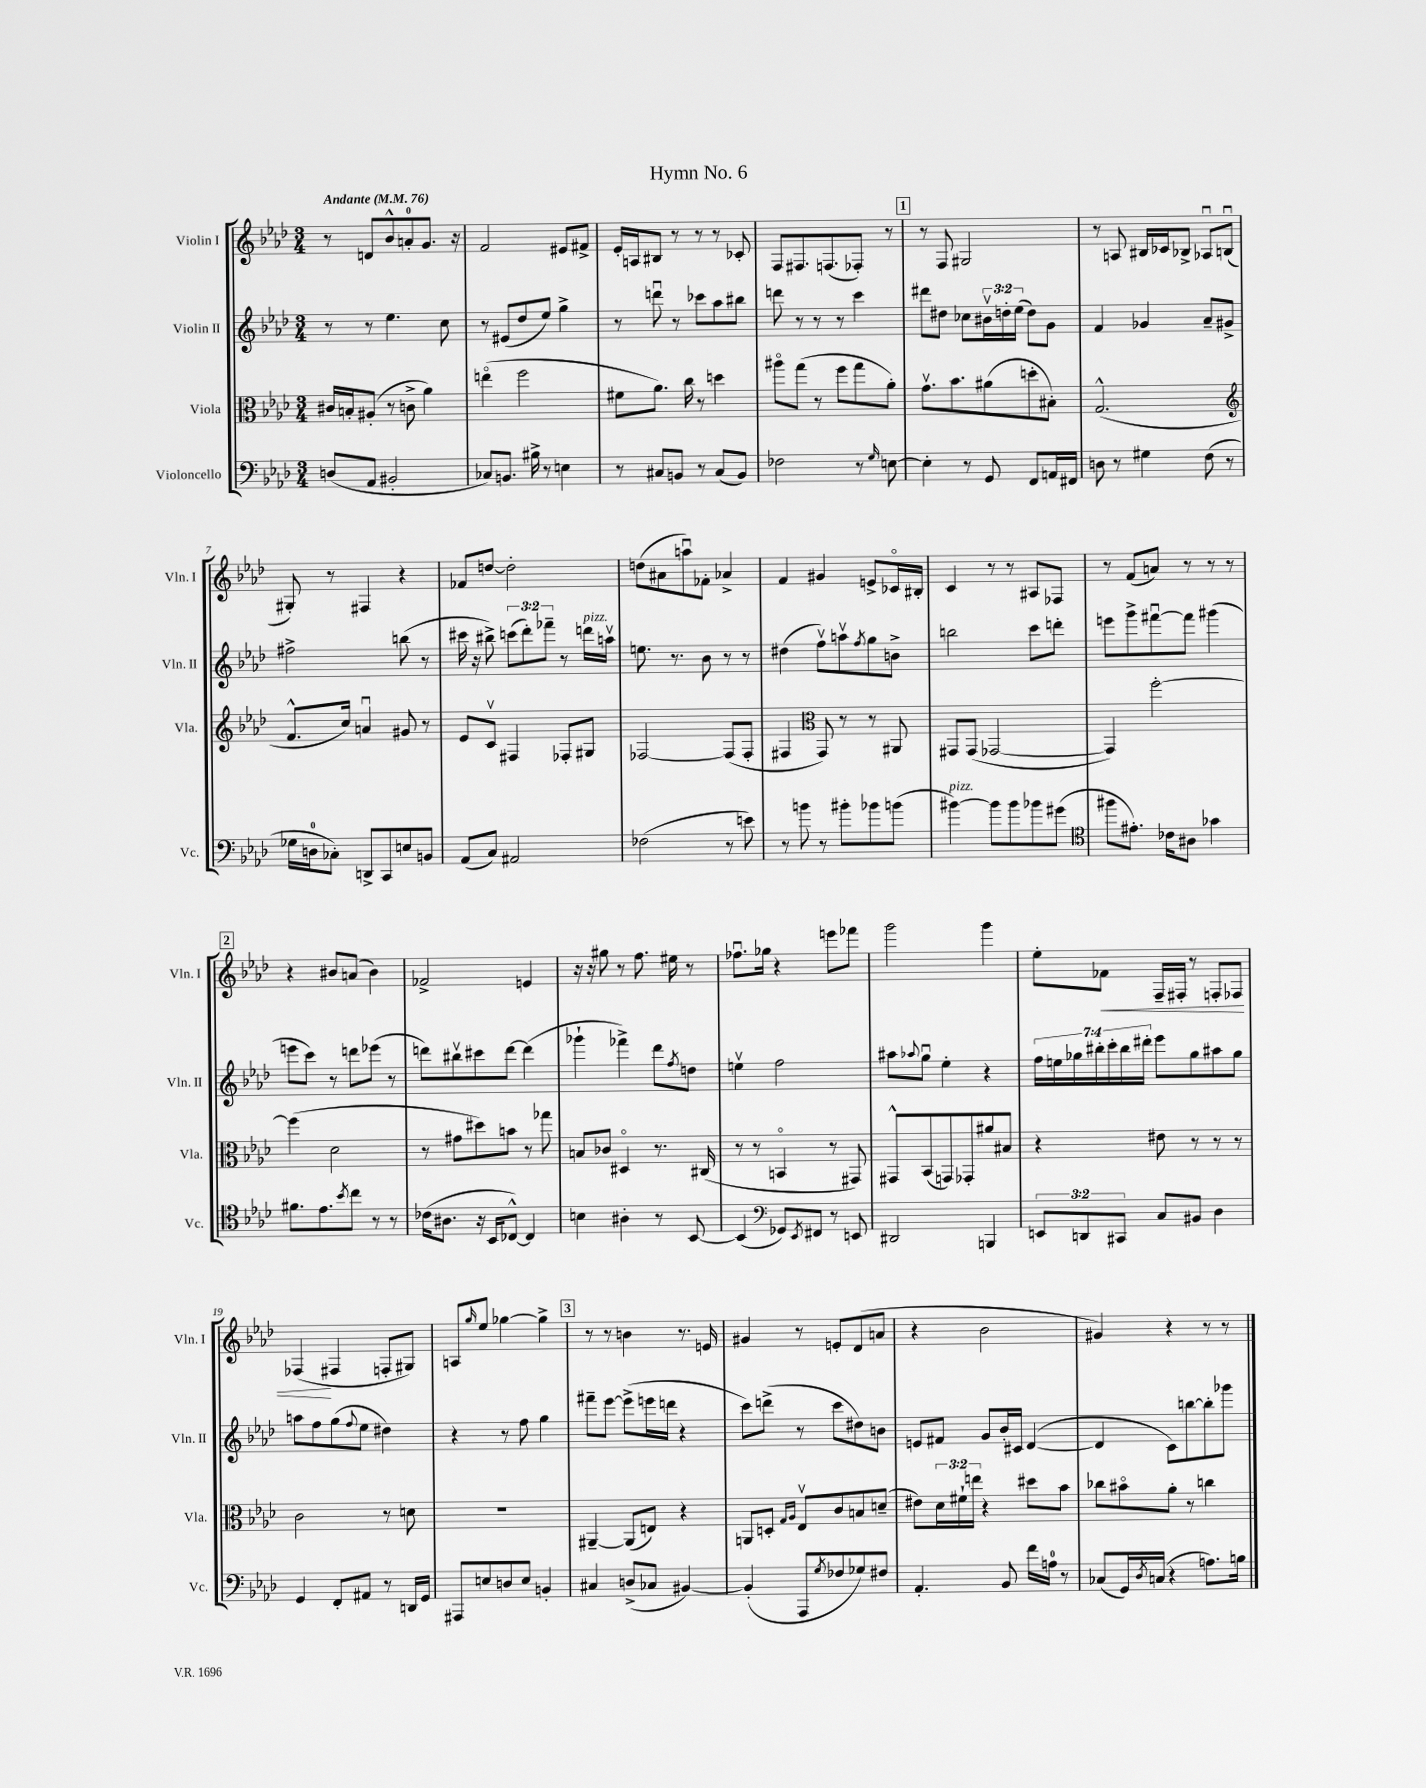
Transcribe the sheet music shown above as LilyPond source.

\header { title = "Hymn No. 6" }
<<
\new StaffGroup <<
\new Staff = "s0" \with { instrumentName = "Violin I" shortInstrumentName = "Vln. I" } {
    \clef treble \key aes \major \numericTimeSignature \time 3/4 \tempo "Andante" 4 = 76
    r8 d'8 bes'8-^ a'8-0-. g'8. r16 |
    f'2 eis'8 fis'8-> |
    ees'16-. a16 bis8 r8 r8 r8 ces'8-. |
    f8 fis8. f8.( fes8-.) r8 |
    \mark \markup { \box "1" } r8 f8 gis2 |
    r8 a8 bis16 ces'16 bes8-> aes8\downbow b8\downbow( |
    gis8-.) r8 fis4 r4 |
    fes'8 d''8~ d''2-. |
    d''8( ais'8 a''8\downbow) fes'8-. aes'4-> |
    f'4 gis'4 e'8-> ces'16\flageolet bis16-. |
    c'4 r8 r8 ais8 fes8 |
    r8 f'8( a'8) r8 r8 r8 |
    \mark \markup { \box "2" } r4 bis'8 a'8( bis'4) |
    fes'2-> e'4 |
    r16 r16 gis''8 r8 f''8. eis''16 r8 |
    fes''8.\downbow ges''16 r4 e'''8 fes'''8 |
    g'''2 g'''4 |
    ees''8-. fes'8\< f16-- fis16-. r8 f8-. fes8 |
    fes4\!( fis4 f8-. gis8) |
    a8 \grace { g''16 } ees''8 ges''4~ ges''4-> |
    \mark \markup { \box "3" } r8 r8 b'4 r8. e'16 |
    gis'4 r8 e'8-. des'8( a'8 |
    r4 bes'2 |
    gis'4) r4 r8 r8 \bar "|." |
}
\new Staff = "s1" \with { instrumentName = "Violin II" shortInstrumentName = "Vln. II" } {
    \clef treble \key aes \major \numericTimeSignature \time 3/4 \override Staff.TupletNumber.text = #tuplet-number::calc-fraction-text
    r8 r8 ees''4. c''8 |
    r8 eis'8( des''8 ees''8) g''4-> |
    r8 d'''8\downbow r8 ces'''8 aes''8 bis''8 |
    d'''8 r8 r8 r8 c'''4 |
    \mark \markup { \box "1" } dis'''8 dis''8 ces''8 \tuplet 3/2 { bis'16\upbow d''16-. ees''16( } d''8) g'8 |
    f'4 ges'4 aes'8-- gis'8-> |
    fis''2-> b''8( r8 |
    cis'''16 r16 bis''8->) \tuplet 3/2 { c'''8( des'''8-.) fes'''8-- } r8 d'''16^\markup { \italic "pizz." } a''16\upbow |
    e''8. r8. bes'8 r8 r8 |
    dis''4( f''8\upbow) a''8\upbow \acciaccatura { f''8 } g''8 b'8-> |
    b''2 c'''8 d'''8-. |
    e'''8 g'''8-> fis'''8~\downbow fis'''8 gis'''4( |
    \mark \markup { \box "2" } e'''8 c'''8) r8 d'''8 ees'''8( r8 |
    d'''8) bis''8\upbow cis'''8 d'''8~ d'''4( |
    ges'''4-! fes'''4->) des'''8 \acciaccatura { f''8 } d''8 |
    e''4\upbow f''2 |
    ais''8 \appoggiatura { aes''8 } g''8\downbow ees''4-. r4 |
    \tuplet 7/4 { f''16 e''16 ges''16 bis''16-. c'''16-. bis''16 dis'''16-. } ees'''8 ges''8 ais''8 ges''8 |
    a''8 f''8 g''8( \appoggiatura { f''8 } ees''8 dis''4) |
    r4 r8 f''8 g''4 |
    \mark \markup { \box "3" } fis'''8-- ees'''8~ ees'''8->( e'''16 d'''16 r4 |
    c'''8) d'''8->( r8 c'''8 dis''8) b'8 |
    e'8 fis'8 g'8 bes'16-. cis'16 des'4~( |
    des'4 c'8) b''8~ b''8-. ges'''8 \bar "|." |
}
\new Staff = "s2" \with { instrumentName = "Viola" shortInstrumentName = "Vla." } {
    \clef alto \key aes \major \numericTimeSignature \time 3/4 \override Staff.TupletNumber.text = #tuplet-number::calc-fraction-text
    cis'16 b16-. ais8-.( r8 c'8-> aes'4) |
    e''4\flageolet( f''2 |
    fis'8 aes'8.) c''16 r8 d''4 |
    ais''8\flageolet g''8( r8 f''8 g''8 aes'8-.) |
    \mark \markup { \box "1" } g'8.\upbow bes'8. ais'8( d''8-. bis8-.) |
    g2.-^( |
    \clef treble f'8.-^ c''16) a'4\downbow gis'8 r8 |
    ees'8 c'8\upbow fis4 fes8-. gis8 |
    fes2~ fes8( fes8-. |
    fis4 \clef alto g,8) r8 r8 ais,8 |
    gis,8 gis,8( ges,2~ |
    ges,4) f''2~-. |
    \mark \markup { \box "2" } f''4( des'2 |
    r8 gis'8 dis''8) b'8 r8 ges''8 |
    b8 ces'8 dis4\flageolet r8. cis16( |
    r8 r8 b,4\flageolet r8 gis,8) |
    gis,8-^ bes,8( g,8) ges,8-. ais'8 bis8 |
    r4 eis'8 r8 r8 r8 |
    c'2 r8 d'8 |
    R2. |
    \mark \markup { \box "3" } ais,4~-- ais,8( e8) r4 |
    a,8 d8-. \grace { g16 aes16 } ees8\upbow c'8 b8 d'8--( |
    eis'8) \tuplet 3/2 { des'16 fis'16-! e''16 } r4 dis''8 bes'8 |
    ces''8 bis'8\flageolet aes'8-. r8 c''4 \bar "|." |
}
\new Staff = "s3" \with { instrumentName = "Violoncello" shortInstrumentName = "Vc." } {
    \clef bass \key aes \major \numericTimeSignature \time 3/4 \override Staff.TupletNumber.text = #tuplet-number::calc-fraction-text
    d8( aes,8 bis,2-. |
    ces8) b,8. bis16-> r8 e4 |
    r8 cis8 b,8 r8 cis8( b,8) |
    fes2 r8 \grace { g16 } e8~ |
    \mark \markup { \box "1" } e4-. r8 g,8 f,8 a,16 fis,16 |
    d8 r8 gis4 f8( r8 |
    ges16 d16-0 ces8-.) d,8-> c,8 e8 b,8 |
    aes,8( c8) ais,2 |
    fes2( r8 e'8) |
    r8 b'8 r8 bis'8-. bes'8 b'8( |
    bis'4~^\markup { \italic "pizz." }) bis'8 bis'8 bes'8 gis'8( |
    \clef tenor fis''8 eis'8.-.) ces'16 ais8 ges'4 |
    \mark \markup { \box "2" } fis'8. ees'8. \acciaccatura { bes'8 } c''8 r8 r8 |
    ces'16( ais8. r16 bes,16 ces8~-^) ces4 |
    b4 ais4-. r8 bes,8~ |
    bes,4( \clef bass ges,8) \acciaccatura { ees,8 } fis,8 r8 e,8 |
    dis,2 b,,4 |
    \tuplet 3/2 { e,8 d,8 cis,8 } c8 bis,8 des4 |
    g,4 f,8-. ais,8 r8 d,16 g,16 |
    ais,,8 e8 d8 e8 b,4-. |
    \mark \markup { \box "3" } cis4 d8->( ces8 bis,4~) |
    bis,4-.( aes,,8 \acciaccatura { g8 } fes8 ges8) fis8 |
    aes,4.-. bes,8 f'16 a16-0 r8 |
    ces8( g,16) \acciaccatura { des8 } c16( r4 a8.) b16 \bar "|." |
}
>>
>>
